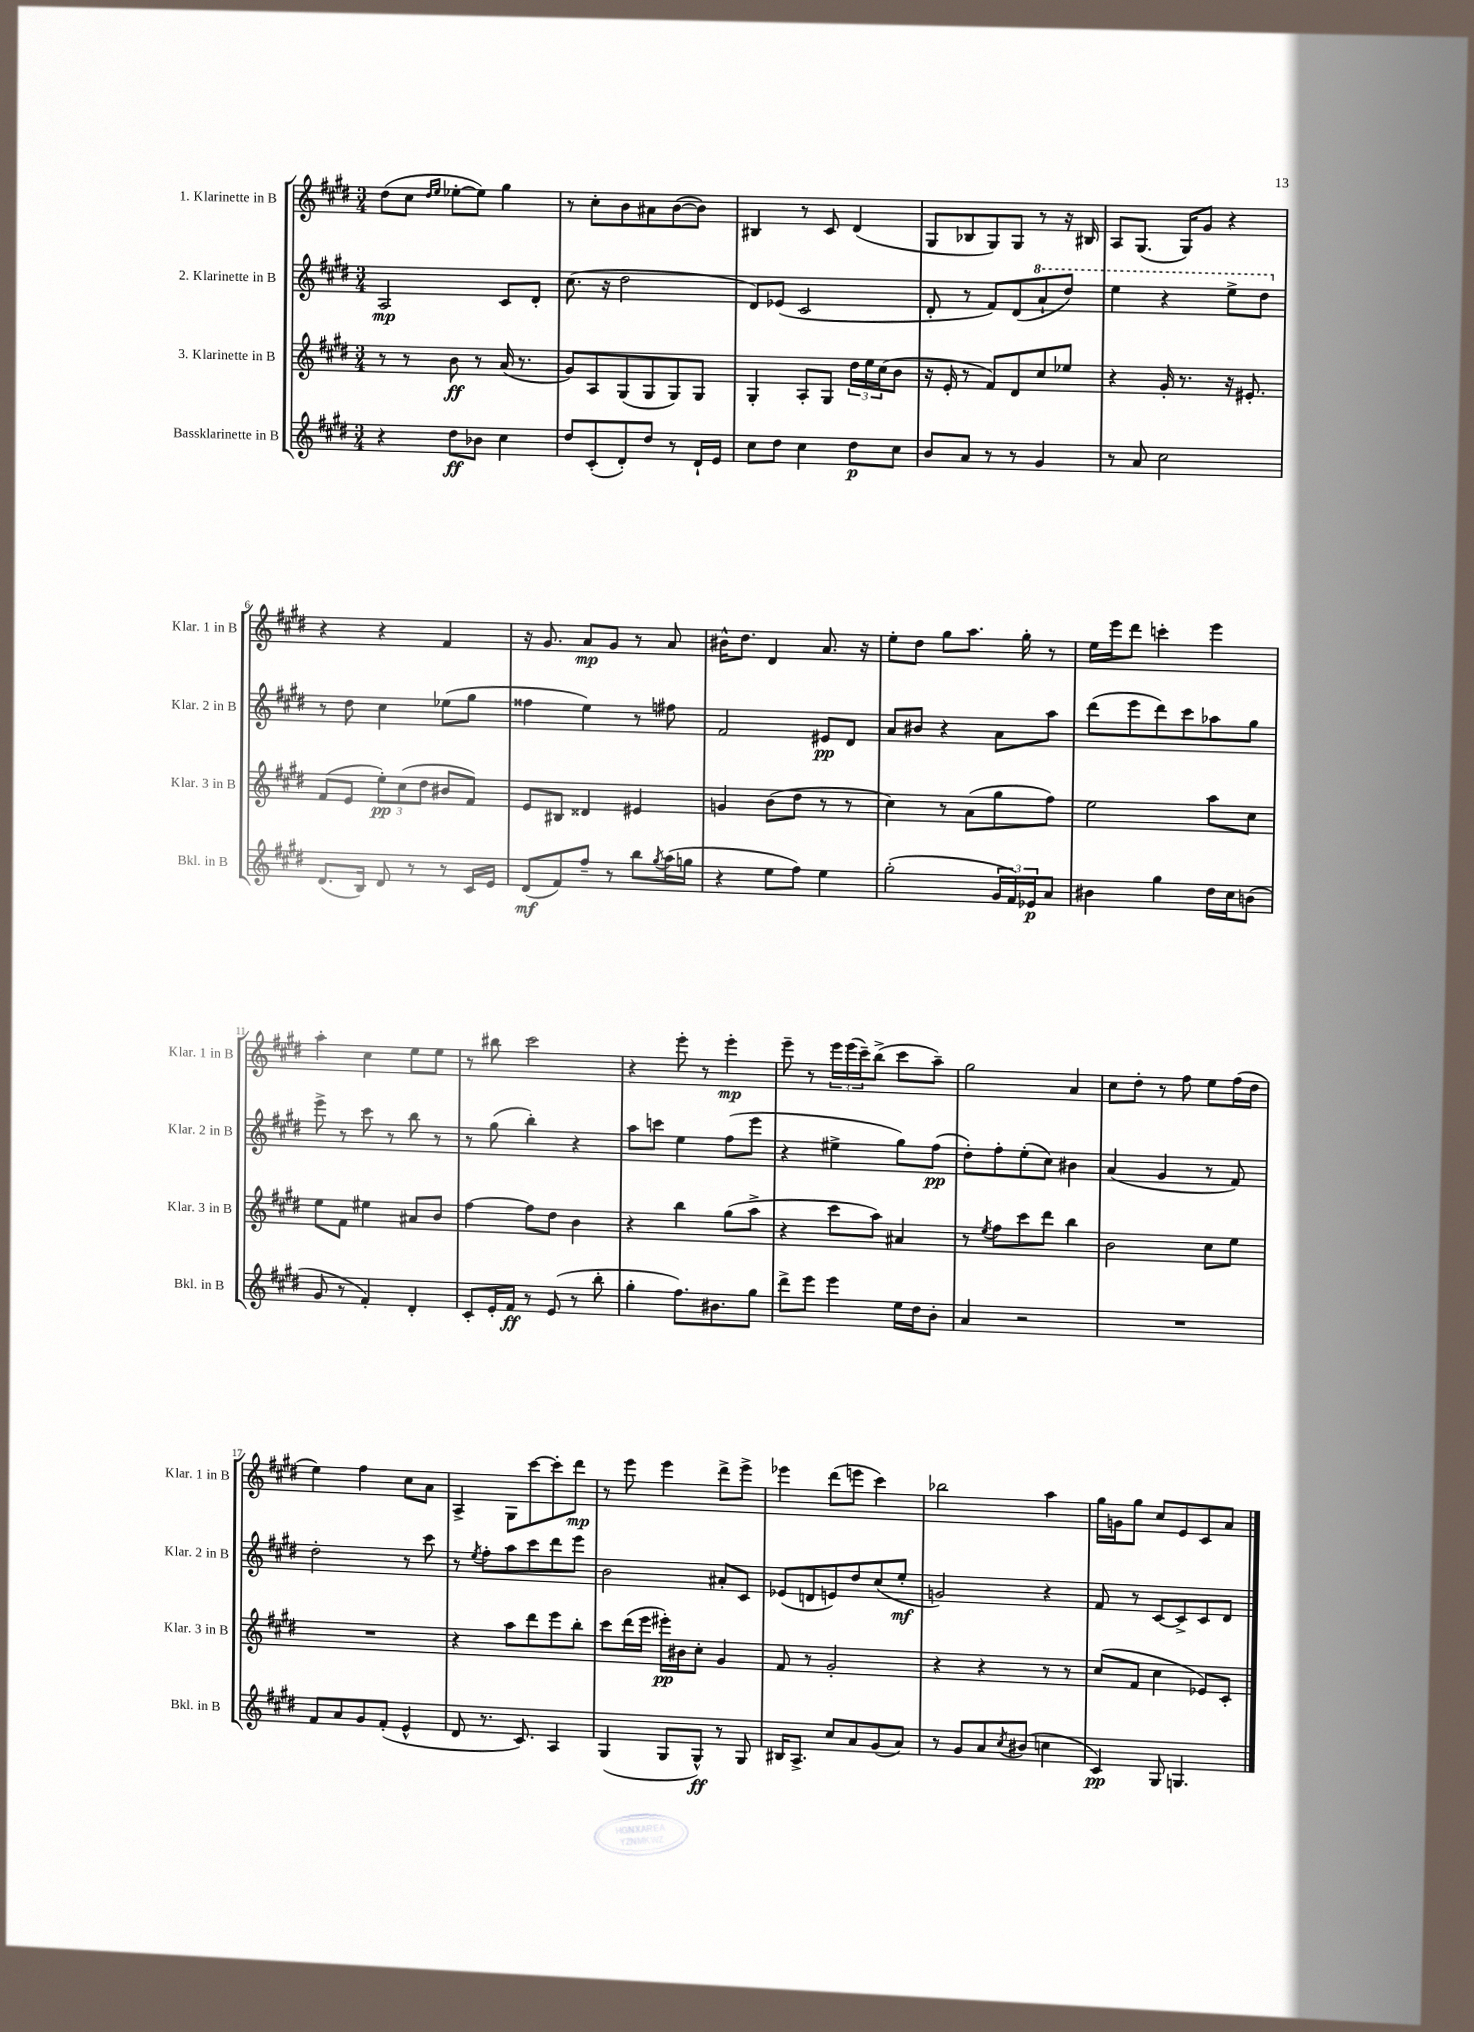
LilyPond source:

<<
\new StaffGroup <<
\new Staff = "s0" \with { instrumentName = "1. Klarinette in B" shortInstrumentName = "Klar. 1 in B" } {
    \clef treble \key e \major \numericTimeSignature \time 3/4
    dis''8( cis''8 \grace { dis''16 e''16 } ees''8~-. ees''8) gis''4 |
    r8 cis''8-. b'8 ais'8 b'8~( b'8) |
    bis4 r8 cis'8 dis'4( |
    gis8 bes8 gis8) gis8 r8 r16 bis16 |
    a8 gis8.( gis16) gis'8 r4 |
    r4 r4 fis'4 |
    r16 gis'8. a'8\mp gis'8 r8 a'8 |
    bis'16-^ dis''8. dis'4 a'8. r16 |
    e''8-. dis''8 gis''8 a''8. gis''16-. r8 |
    e''16 e'''16 dis'''8 c'''4-. e'''4 |
    a''4-. cis''4 e''8 e''8 |
    r8 bis''8 cis'''2 |
    r4 e'''8-. r8 e'''4-.\mp |
    e'''8-- r8 \tuplet 3/2 { e'''16 e'''16( cis'''16--) } b''8->( cis'''8 a''8--) |
    gis''2 a'4 |
    cis''8 dis''8-. r8 fis''8 e''8 fis''16( dis''16 |
    e''4) fis''4 cis''8 a'8 |
    a4-> gis8 cis'''8~ cis'''8-. dis'''8\mp |
    r8 e'''8 e'''4 dis'''8-> e'''8-> |
    ees'''4 dis'''8( e'''8 cis'''4) |
    bes''2 a''4 |
    gis''16 g'16 gis''8 cis''8 e'8 cis'8 a'8 \bar "|." |
}
\new Staff = "s1" \with { instrumentName = "2. Klarinette in B" shortInstrumentName = "Klar. 2 in B" } {
    \clef treble \key e \major \numericTimeSignature \time 3/4
    a2\mp cis'8 dis'8-. |
    cis''8.( r16 dis''2 |
    dis'8) ees'8( cis'2 |
    dis'8-. r8 fis'8) dis'8( \ottava #1 a''8-! dis'''8) |
    e'''4 r4 e'''8-> dis'''8 \ottava #0 |
    r8 dis''8 cis''4 ees''8( gis''8 |
    fisis''4 e''4) r8 fis''8 |
    fis'2 eis'8\pp dis'8 |
    a'8 bis'8 r4 a'8 a''8 |
    dis'''8( e'''8 dis'''8) cis'''8 aes''8 gis''8 |
    e'''8-> r8 cis'''8 r8 b''8 r8 |
    r8 gis''8( b''4-.) r4 |
    a''8 c'''8 e''4 fis''8( e'''8 |
    r4 eis''4-> gis''8) fis''8\pp( |
    dis''8-.) fis''8-. e''8-.( cis''8) bis'4 |
    a'4( gis'4 r8 fis'8) |
    dis''2-. r8 cis'''8 |
    r8 \acciaccatura { e''8 } fis''8-. a''8 cis'''8 dis'''8 e'''8 |
    b'2 ais'8-. cis'8 |
    ees'8( d'8 e'8) dis''8 cis''8( e''8-.\mf |
    g'2) r4 |
    fis'8 r8 cis'8~ cis'8-> cis'8 dis'8 \bar "|." |
}
\new Staff = "s2" \with { instrumentName = "3. Klarinette in B" shortInstrumentName = "Klar. 3 in B" } {
    \clef treble \key e \major \numericTimeSignature \time 3/4
    r8 r8 b'8\ff r8 a'16( r8. |
    gis'8) a8 gis8( gis8 gis8) gis8 |
    gis4-. a8-. gis8 \tuplet 3/2 { dis''16 e''16 cis''16( } b'8 |
    r16 e'16-. r8 fis'8) dis'8 cis''8 ees''8 |
    r4 gis'16-. r8. r16 eis'8.-. |
    fis'8( e'8 \tuplet 3/2 { e''8-.\pp) cis''8( dis''8 } bis'8 fis'8) |
    e'8 bis8 disis'4 eis'4 |
    g'4 b'8( dis''8 r8 r8 |
    cis''4) r8 a'8( gis''8 fis''8) |
    e''2 a''8 cis''8 |
    e''8 fis'8 eis''4 ais'8 b'8 |
    fis''4~ fis''8 dis''8 b'4 |
    r4 b''4 gis''8( a''8-> |
    r4 cis'''8 a''8) ais'4 |
    r8 \acciaccatura { e''8 } fis''8 cis'''8 dis'''8 b''4 |
    b'2 cis''8 e''8 |
    R2. |
    r4 a''8 dis'''8 e'''8 b''8-. |
    cis'''8 dis'''16( e'''16 eis'''16-.\pp) bis'16 cis''8-. gis'4 |
    fis'8 r8 gis'2-. |
    r4 r4 r8 r8 |
    cis''8( fis'8 cis''4 ees'8) cis'8-. \bar "|." |
}
\new Staff = "s3" \with { instrumentName = "Bassklarinette in B" shortInstrumentName = "Bkl. in B" } {
    \clef treble \key e \major \numericTimeSignature \time 3/4
    r4 dis''8\ff bes'8 cis''4 |
    dis''8 cis'8-.( dis'8-.) dis''8 r8 dis'16-! e'16 |
    cis''8 dis''8 cis''4 dis''8\p cis''8 |
    b'8 a'8 r8 r8 gis'4 |
    r8 a'8 cis''2 |
    dis'8.( b16) dis'8 r8 r8 cis'16 e'16 |
    dis'8\mf( fis'8) fis''8-- r8 b''8 \acciaccatura { gis''8 } a''16( g''16 |
    r4 e''8 fis''8) e''4 |
    gis''2-.( \tuplet 3/2 { gis'16 fis'16) ees'16\p } a'8 |
    bis'4 gis''4 dis''16 cis''16 b'8( |
    gis'8 r8 fis'4-.) dis'4-. |
    cis'8-. e'16-. fis'16\ff r8 e'8( r8 b''8-. |
    gis''4-. fis''8.) bis'8. gis''8 |
    dis'''8-> e'''8 e'''4 e''16 dis''16 b'8-. |
    a'4 r2 |
    R2. |
    fis'8 a'8 gis'8 fis'8-.( e'4-^ |
    dis'8 r8. cis'8.) a4 |
    gis4( gis8 gis8-^\ff) r8 gis8 |
    bis16 a8.-> cis''8 a'8 gis'8( a'8) |
    r8 gis'8 a'8 \acciaccatura { cis''8 } bis'8( c''4 |
    cis'4\pp) gis8 g4. \bar "|." |
}
>>
>>
